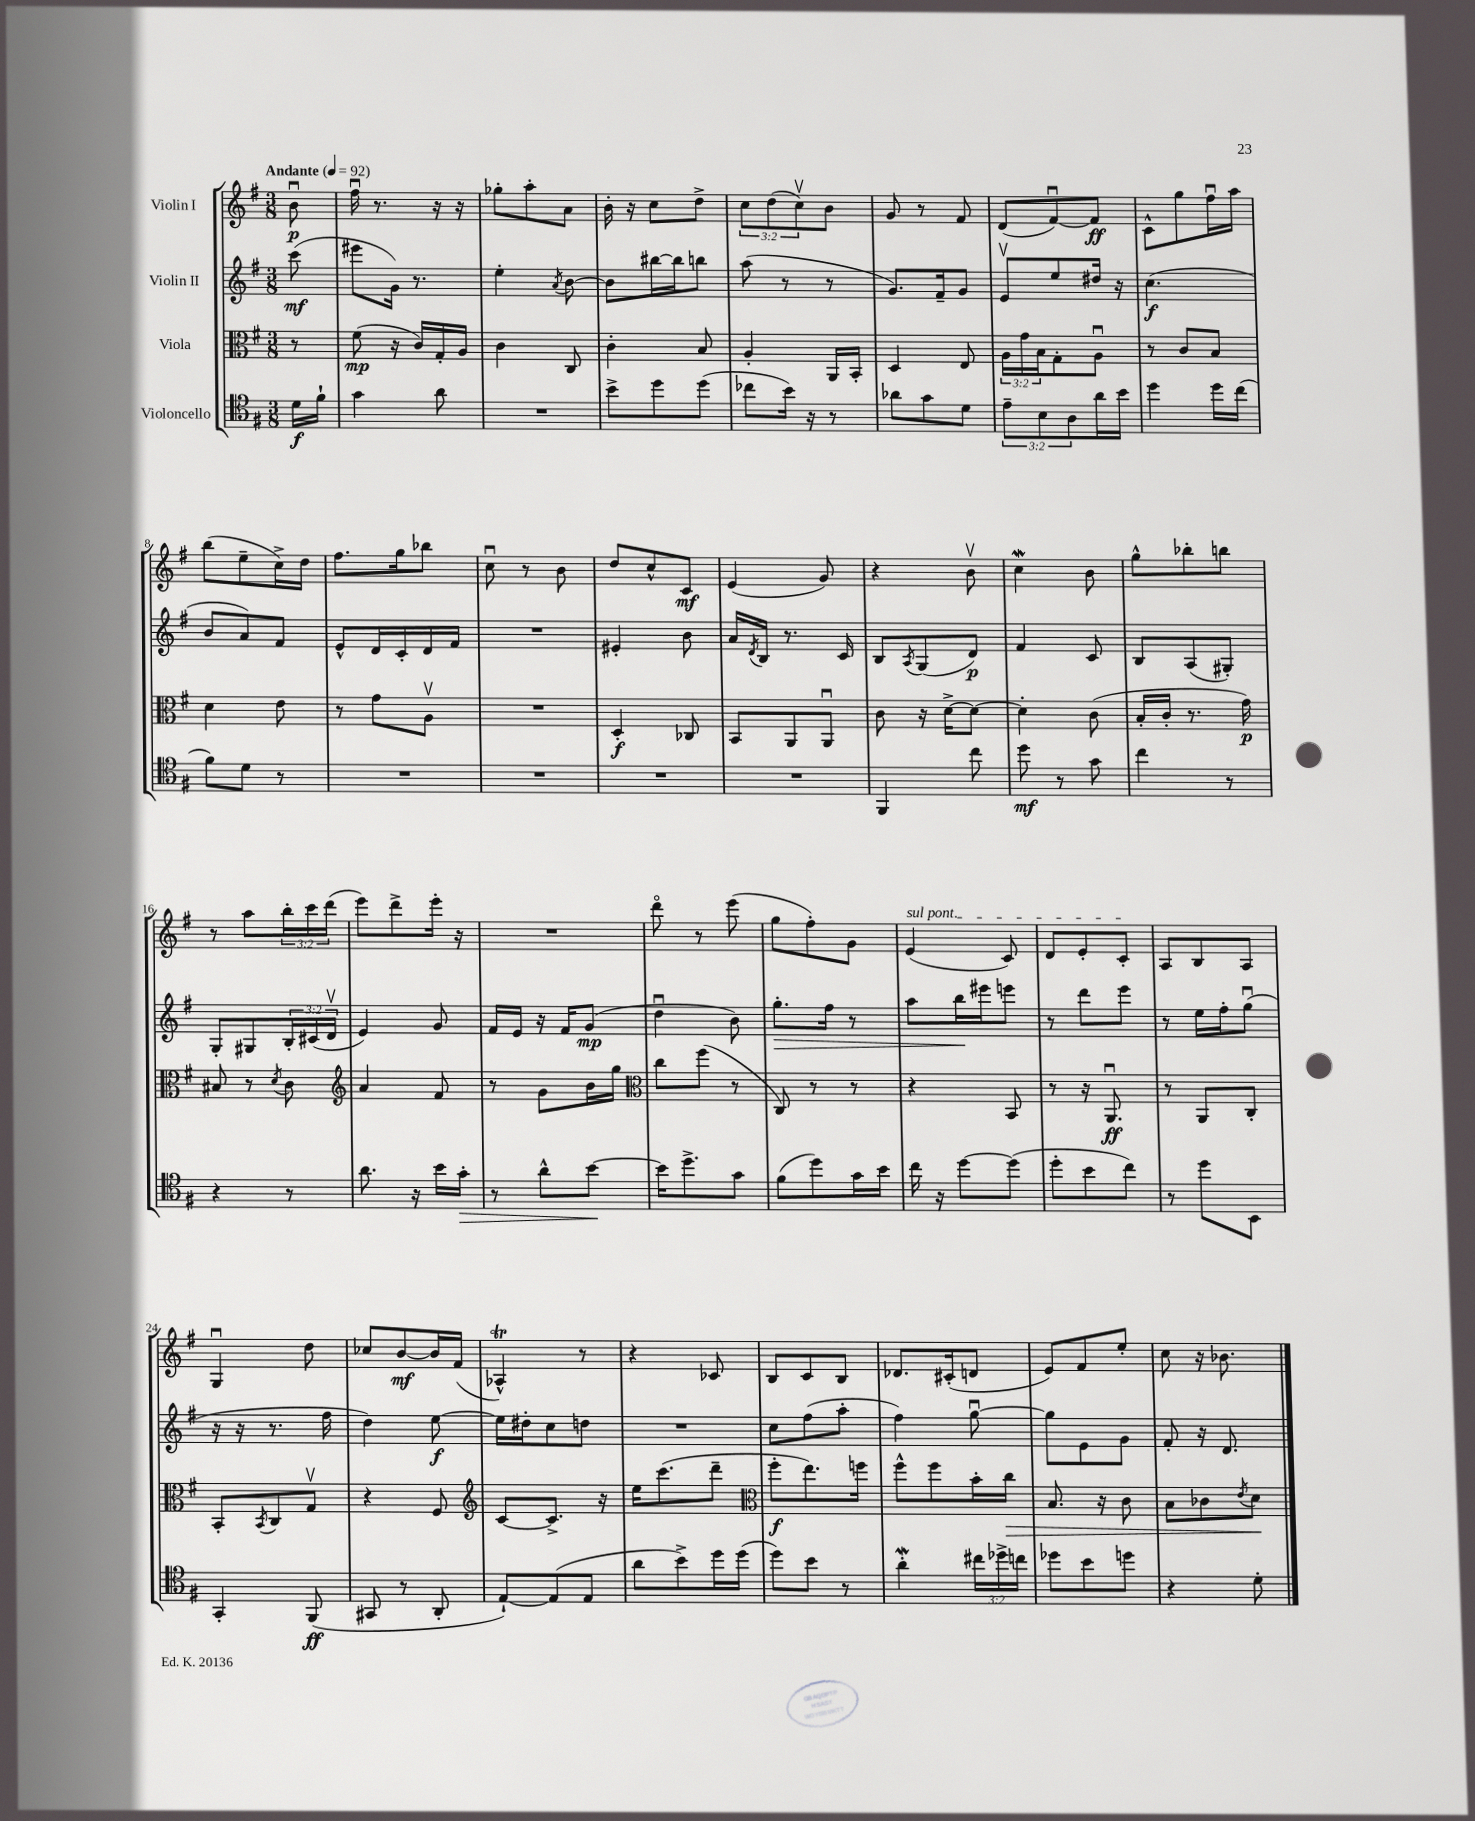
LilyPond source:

<<
\new StaffGroup <<
\new Staff = "s0" \with { instrumentName = "Violin I" } {
    \clef treble \key g \major \numericTimeSignature \time 3/8 \override Staff.TupletNumber.text = #tuplet-number::calc-fraction-text \partial 8 \tempo "Andante" 4 = 92
    b'8\downbow\p |
    fis''16\downbow r8. r16 r16 |
    ges''8-. a''8-. a'8 |
    b'16-. r16 c''8 d''8-> |
    \tuplet 3/2 { c''8 d''8( c''8\upbow) } b'8 |
    g'8 r8 fis'8 |
    d'8( fis'8~\downbow) fis'8\ff |
    c'8-^ g''8 fis''16\downbow a''16 |
    b''8( e''8-- c''16->) d''16 |
    fis''8. g''16 bes''8 |
    c''8\downbow r8 b'8 |
    d''8 c''8-^ c'8\mf |
    e'4( g'8) |
    r4 b'8\upbow |
    c''4\mordent b'8 |
    g''8-^ bes''8-. b''8 |
    r8 a''8 \tuplet 3/2 { b''16-. c'''16 d'''16( } |
    e'''8) d'''8-> e'''16-. r16 |
    R4. |
    d'''8\flageolet r8 e'''8( |
    g''8 fis''8-.) g'8 |
    \once \override TextSpanner.bound-details.left.text = \markup { \italic "sul pont." } e'4\startTextSpan( c'8) |
    d'8 e'8-. c'8-.\stopTextSpan |
    a8 b8 a8 |
    g4\downbow d''8 |
    ces''8 b'8~\mf b'16 fis'16( |
    aes4-^\trill) r8 |
    r4 ces'8 |
    b8 c'8 b8 |
    des'8. cis'16-.( d'8 |
    e'8) fis'8 e''8-. |
    c''8 r16 bes'8. \bar "|." |
}
\new Staff = "s1" \with { instrumentName = "Violin II" } {
    \clef treble \key g \major \numericTimeSignature \time 3/8 \override Staff.TupletNumber.text = #tuplet-number::calc-fraction-text \partial 8
    c'''8\mf( |
    eis'''8 g'16) r8. |
    e''4-. \acciaccatura { a'8 } b'8~ |
    b'8 bis''16~ bis''16 b''8 |
    a''8( r8 r8 |
    g'8.) fis'16-- g'8 |
    e'8\upbow e''8 dis''16 r16 |
    c''4.\f( |
    b'8 a'8) fis'8 |
    e'8-^ d'16 c'16-. d'16 fis'16 |
    R4. |
    eis'4-. b'8 |
    a'16 \acciaccatura { d'8 } b16 r8. c'16 |
    b8 \acciaccatura { a8 } g8( d'8\p) |
    fis'4 c'8 |
    b8 a8( gis8-.) |
    g8-. gis8 \tuplet 3/2 { b16-. cis'16( d'16\upbow } |
    e'4) g'8 |
    fis'16 e'16 r16 fis'16 g'8\mp( |
    d''4\downbow b'8) |
    g''8.-.\> fis''16 r8 |
    a''8 b''16\! eis'''16 e'''8 |
    r8 d'''8 e'''8 |
    r8 e''16 fis''16-. g''8\downbow( |
    r16 r16 r8. fis''16 |
    d''4) e''8~\f |
    e''16 dis''16-. c''8 d''8 |
    R4. |
    c''8 fis''8( a''8-. |
    fis''4) g''8~\downbow |
    g''8 e'8 g'8 |
    fis'8-. r16 d'8. \bar "|." |
}
\new Staff = "s2" \with { instrumentName = "Viola" } {
    \clef alto \key g \major \numericTimeSignature \time 3/8 \override Staff.TupletNumber.text = #tuplet-number::calc-fraction-text \partial 8
    r8 |
    fis'8\mp( r16 c'16) g16-. a16 |
    c'4 c8 |
    c'4-. b8 |
    a4-. a,16 b,16-. |
    d4 e8 |
    \tuplet 3/2 { a16 g'16 b16 } g8-. a8\downbow |
    r8 c'8 b8 |
    d'4 e'8 |
    r8 g'8 a8\upbow |
    R4. |
    d4-.\f ces8 |
    b,8 a,8 a,8\downbow |
    c'8 r16 d'16~-> d'8~ |
    d'4-. c'8( |
    b16-. c'16-. r8. g'16\p) |
    bis8 r8 \acciaccatura { d'8 } c'8 |
    \clef treble a'4 fis'8 |
    r8 g'8 b'16 g''16 |
    \clef alto c''8 fis''8( r8 |
    c8) r8 r8 |
    r4 b,8 |
    r8 r16 a,8.\downbow\ff |
    r8 a,8 c8-. |
    b,8-. \acciaccatura { b,8 } c8 g8\upbow |
    r4 fis8 |
    \clef treble c'8~ c'8.-> r16 |
    e''16 c'''8.( d'''8-- |
    \clef alto fis''8-.\f e''8.) f''16 |
    fis''8-^ fis''8 b'16-. c''16\> |
    b8. r16 c'8 |
    b8 ces'8 \acciaccatura { e'8 } d'8\! \bar "|." |
}
\new Staff = "s3" \with { instrumentName = "Violoncello" } {
    \clef tenor \key g \major \numericTimeSignature \time 3/8 \override Staff.TupletNumber.text = #tuplet-number::calc-fraction-text \partial 8
    d'16\f fis'16-! |
    g'4 a'8 |
    R4. |
    b'8-> d''8 d''8( |
    ces''8 b'16) r16 r8 |
    aes'8 g'8 d'8 |
    \tuplet 3/2 { e'8-- b8 a8 } a'16 b'16 |
    d''4 d''16 c''16( |
    fis'8) d'8 r8 |
    R4. |
    R4. |
    R4. |
    R4. |
    fis,4 c''8 |
    d''8\mf r8 g'8 |
    c''4 r8 |
    r4 r8 |
    a'8. r16 b'16 g'16-.\> |
    r8 a'8-^ b'8~\! |
    b'16 d''8.-> g'8 |
    fis'8( d''8) g'16 b'16 |
    c''16 r16 d''8~ d''8( |
    d''8-. b'8 c''8) |
    r8 d''8 b,8 |
    g,4-. fis,8\ff( |
    gis,8 r8 a,8-. |
    e8~-!) e8( e8 |
    a'8 b'8->) d''16 d''16( |
    d''8) b'8 r8 |
    a'4-.\mordent \tuplet 3/2 { cis''16 des''16-> c''16 } |
    des''8 b'8 d''8 |
    r4 d'8-. \bar "|." |
}
>>
>>
